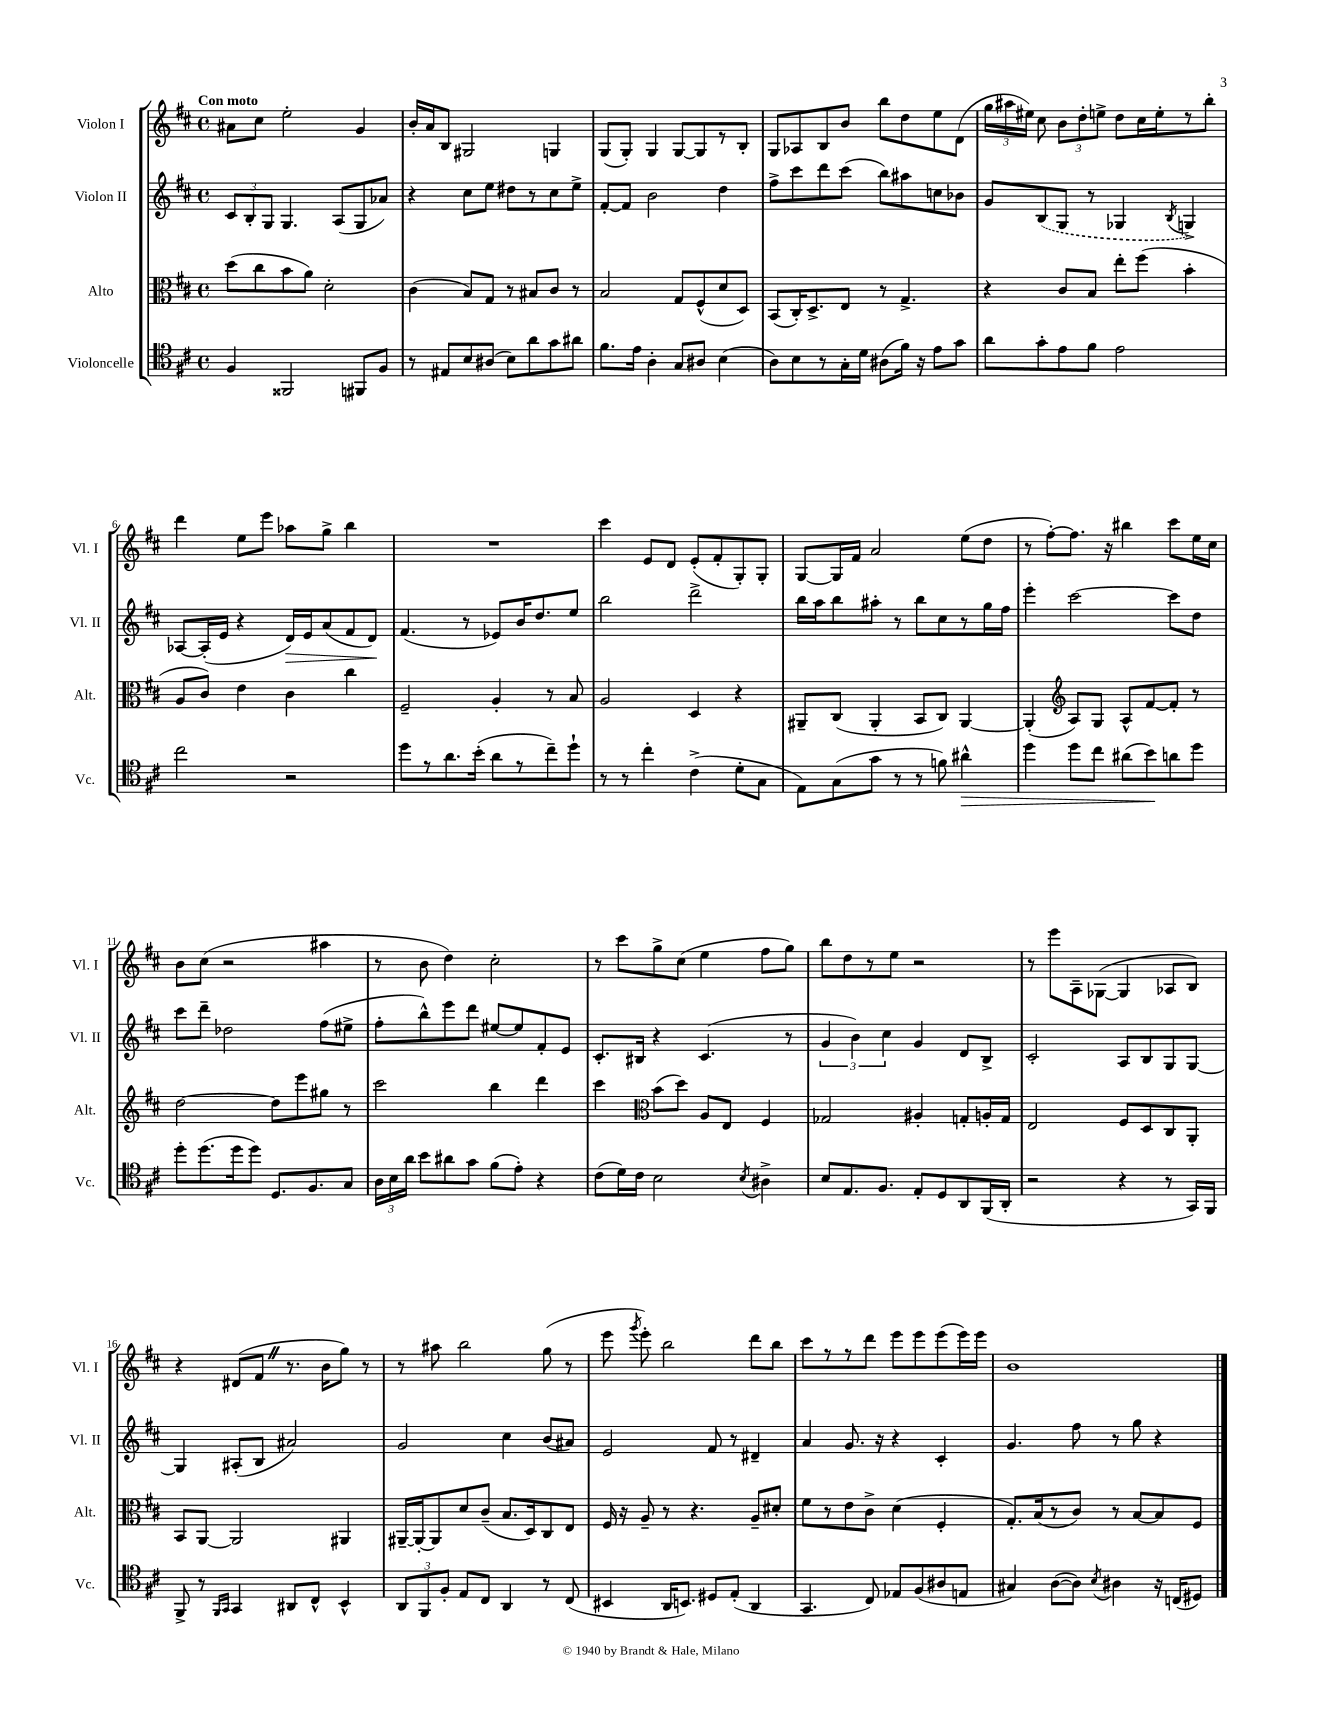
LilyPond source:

<<
\new StaffGroup <<
\new Staff = "s0" \with { instrumentName = "Violon I" shortInstrumentName = "Vl. I" } {
    \clef treble \key d \major \defaultTimeSignature \time 4/4 \tempo "Con moto"
    \autoBeamOff ais'8[ cis''8] e''2-. g'4 |
    b'16[-. a'16 b8] gis2 g4 |
    g8[( g8]-.) g4 g8[~ g8 r8 b8]-. |
    g8[ aes8 b8 b'8] b''8[ d''8 e''8 d'8]( |
    \tuplet 3/2 { g''16[ ais''16 eis''16]) } cis''8 \tuplet 3/2 { b'8[ d''8-. e''8]-> } d''8[ cis''16 e''16-. r8 b''8]-. |
    d'''4 e''8[ e'''8] aes''8[ g''8]-> b''4 |
    R1 |
    cis'''4 e'8[ d'8] e'8[-.( fis'8-. g8-.) g8]-. |
    g8[~ g16 fis'16] a'2 e''8[( d''8] |
    r8 fis''8[~-.) fis''8.] r16 bis''4 cis'''8[ e''16 cis''16] |
    b'8[ cis''8]( r2 ais''4 |
    r8 b'8 d''4) cis''2-. |
    r8 cis'''8[ g''8-> cis''8]( e''4 fis''8[ g''8]) |
    b''8[ d''8 r8 e''8] r2 |
    r8 e'''8[ a8-- ges8]~( ges4 aes8[ b8]) |
    r4 dis'8[( fis'8] \once \override BreathingSign.text = \markup { \musicglyph "scripts.caesura.straight" } \breathe r8. b'16[ g''8]) r8 |
    r8 ais''8 b''2 g''8( r8 |
    e'''8 \acciaccatura { g'''8 } e'''8-.) b''2 d'''8[ b''8] |
    cis'''8[ r8 r8 d'''8] e'''8[ e'''8 e'''8( e'''16) e'''16] |
    b'1 \bar "|." |
}
\new Staff = "s1" \with { instrumentName = "Violon II" shortInstrumentName = "Vl. II" } {
    \clef treble \key d \major \defaultTimeSignature \time 4/4
    \autoBeamOff \tuplet 3/2 { cis'8[ b8-. g8] } g4. a8[( g8 aes'8]) |
    r4 cis''8[ e''8] dis''8[ r8 cis''8 e''8]-> |
    fis'8[~-. fis'8] b'2 d''4 |
    fis''8[-> cis'''8 d'''8 cis'''8]( b''8[) ais''8 c''8 bes'8] |
    g'8[ \once \slurDashed b8( g8] r8 ges4 \acciaccatura { b8 } g4->) |
    aes8[~ aes16-.( e'16] r4 d'16[\>) e'16 a'8( fis'8 d'8]\!) |
    fis'4.( r8 ees'8[) b'16 d''8. e''8] |
    b''2 d'''2-> |
    b''16[ a''16 b''8 ais''8]-. r8 b''8[ cis''8 r8 g''16 fis''16] |
    e'''4-. cis'''2~ cis'''8[ d''8] |
    cis'''8[ d'''8]-- des''2 fis''8[( eis''8]-> |
    fis''8[-. b''8-^) e'''8 d'''8] eis''8[~ eis''8 fis'8-. e'8] |
    cis'8.[-. bis16] r4 cis'4.( r8 |
    \tuplet 3/2 { g'4 b'4) cis''4 } g'4 d'8[ b8]-> |
    cis'2-. a8[ b8 g8 g8]~ |
    g4 ais8[-.( b8] ais'2) |
    g'2 cis''4 b'8[( ais'8]) |
    e'2 fis'8 r8 dis'4-- |
    a'4 g'8. r16 r4 cis'4-. |
    g'4. fis''8 r8 g''8 r4 \bar "|." |
}
\new Staff = "s2" \with { instrumentName = "Alto" shortInstrumentName = "Alt." } {
    \clef alto \key d \major \defaultTimeSignature \time 4/4
    \autoBeamOff d''8[( cis''8 b'8 a'8]) d'2-. |
    cis'4( b8[) g8] r8 bis8[ cis'8] r8 |
    b2 g8[ fis8-^( d'8 d8]) |
    b,8[( cis16-.) d8.-> e8] r8 g4.-> |
    r4 cis'8[ b8] e''8[-. fis''8]( b'4-. |
    a8[ cis'8]) e'4 cis'4 cis''4 |
    fis2-- a4-. r8 b8 |
    a2 d4 r4 |
    ais,8[-- cis8]( ais,4-. b,8[ cis8]) ais,4~ |
    ais,4-.( \clef treble a8[) g8] a8[-^ fis'8~ fis'8]-. r8 |
    d''2~ d''8[ e'''8 gis''8] r8 |
    cis'''2 b''4 d'''4 |
    cis'''4 \clef alto b'8[( d''8]) a8[ e8] fis4 |
    ges2 ais4-. g8[-. a16-. g16] |
    e2 fis8[ d8 cis8 a,8]-. |
    b,8[ a,8]~ a,2 ais,4 |
    ais,16[~-- ais,16~-. ais,8 d'8 cis'8]--( b8.[ d16) cis8 e8] |
    fis16 r16 a8-- r8 r4. a8[-- dis'8]-. |
    fis'8[ r8 e'8 cis'8]-> d'4( fis4-. |
    g8.[-.) b16( r8 cis'8]) r8 b8[~ b8 fis8] \bar "|." |
}
\new Staff = "s3" \with { instrumentName = "Violoncelle" shortInstrumentName = "Vc." } {
    \clef tenor \key d \major \defaultTimeSignature \time 4/4
    \autoBeamOff fis4 fisis,2 fis,8[ fis8] |
    r8 eis8[ b8 ais8]( b8[) a'8 g'8 ais'8] |
    fis'8.[ e'16] a4-. g8[ ais8] b4( |
    a8[) b8 r8 g16-. d'16] ais8[( fis'16]) r16 e'8[ g'8] |
    a'8[ g'8-. e'8 fis'8] e'2 |
    cis''2 r2 |
    d''8[ r8 a'8. b'16]-.( a'8[ r8 cis''8--) d''8]-! |
    r8 r8 cis''4-. cis'4->( d'8[-. g8] |
    e8[) g8( g'8] r8 r8 f'8) ais'4-^\> |
    d''4 d''8[ cis''8] ais'8[( b'8\!) a'8 d''8] |
    d''8[-. d''8.( d''16 d''8]) d8.[ fis8. g8] |
    \tuplet 3/2 { a16[ b16 a'16] } b'8[ ais'8 g'8] fis'8[( e'8]-.) r4 |
    cis'8[( d'16) cis'16] b2 \acciaccatura { b8 } ais4-> |
    b8[ e8. fis8.] e8[-. d8 a,8 fis,16( a,16]-. |
    r2 r4 r8 g,16[) fis,16] |
    fis,8-> r8 \grace { fis,16[ g,16] } g,4 ais,8[ cis8]-^ b,4-^ |
    \tuplet 3/2 { a,8[ fis,8 fis8]-. } e8[ cis8] a,4 r8 cis8( |
    bis,4 a,16[ b,8.]) dis8[ e8]-.( a,4 |
    g,4. cis8) ees8[ fis8( ais8 e8] |
    gis4) a8[~( a8]) \acciaccatura { b8 } ais4 r16 c16[( dis8]) \bar "|." |
}
>>
>>
